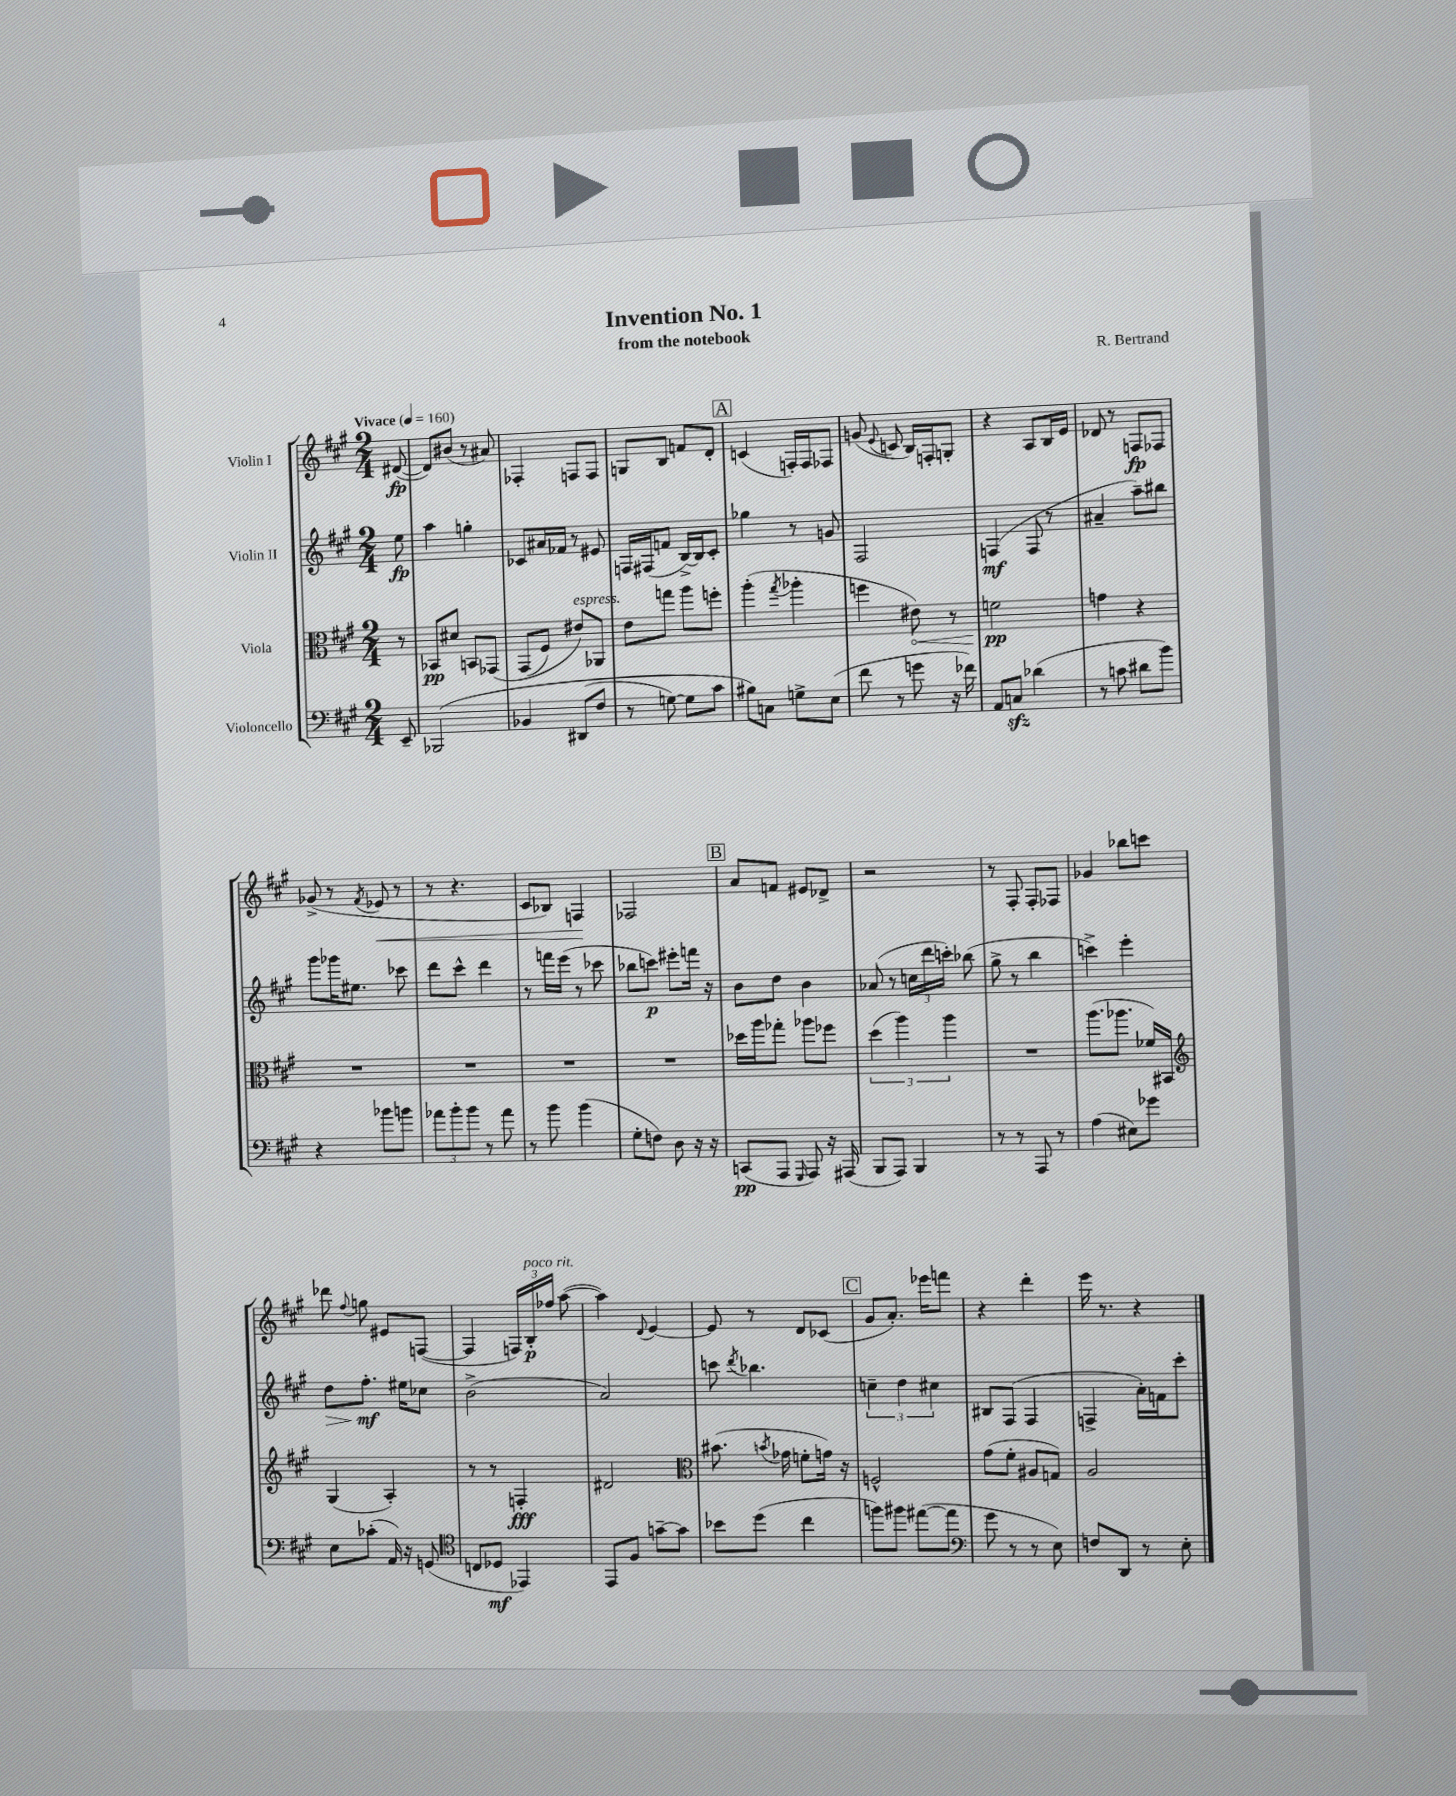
\header { title = "Invention No. 1" composer = "R. Bertrand" subtitle = "from the notebook" }
<<
\new StaffGroup <<
\new Staff = "s0" \with { instrumentName = "Violin I" } {
    \clef treble \key a \major \numericTimeSignature \time 2/4 \partial 8 \tempo "Vivace" 4 = 160
    \autoBeamOff dis'8~\fp( |
    dis'8[) bis'8]( r8 ais'8) |
    fes4-. f8[ f8] |
    g8[ b8] f'8[ d'8]-. |
    \mark \markup { \box "A" } c'4( f16[-.) f16 fes8] |
    g'8( \appoggiatura { e'8 } c'8 b16[) f16-. g8]-. |
    r4 a8[ b16 e'16] |
    des'8 r8 f8[\fp fes8] |
    ges'8->( r8 \acciaccatura { fis'8 } ees'8\< r8 |
    r8 r4. |
    cis'8[ bes8]) f4\! |
    fes2 |
    \mark \markup { \box "B" } a'8[ f'8] eis'8[ des'8]-> |
    r2 |
    r8 fis8-. fis8[-. fes8] |
    ges'4 bes''8[ c'''8] |
    des'''8 \appoggiatura { fis''8 } g''8 eis'8[ f8]~( |
    f4 \tuplet 3/2 { f16[) b16-.\p^\markup { \italic "poco rit." } fes''16] } a''8~( |
    a''4) \appoggiatura { d'8 } e'4~ |
    e'8 r8 d'8[ ces'8]( |
    \mark \markup { \box "C" } gis'8[ a'8.]-.) ees'''16[ f'''8] |
    r4 d'''4-. |
    e'''16 r8. r4 \bar "|." |
}
\new Staff = "s1" \with { instrumentName = "Violin II" } {
    \clef treble \key a \major \numericTimeSignature \time 2/4 \partial 8
    \autoBeamOff e''8\fp |
    a''4 g''4-. |
    ces'8[ ais'16 fes'16] r8 eis'8 |
    f16[ fis16( f'8] b16[~->) b16 cis'8]-. |
    \mark \markup { \box "A" } ges''4 r8 g'8 |
    fis2 |
    f4\mf( f8 r8 |
    ais'4-- a''8[--) bis''8] |
    gis'''8[ ges'''16 eis''8.] ces'''8 |
    d'''8[ cis'''8]-^ d'''4 |
    r8 f'''16[ e'''16]( r8 ces'''8 |
    bes''8[ c'''8]\p) eis'''8[-. f'''16] r16 |
    \mark \markup { \box "B" } b'8[ d''8] b'4 |
    aes'8( r8 \tuplet 3/2 { c''16[ d'''16 c'''16]-.) } bes''8( |
    gis''8-> r8 b''4 |
    c'''4->) e'''4-. |
    d''8[\> fis''8.]-.\mf\! eis''16[ ces''8] |
    b'2->( |
    a'2) |
    c'''8 \acciaccatura { d'''8 } bes''4. |
    \mark \markup { \box "C" } \tuplet 3/2 { c''4-- d''4 cis''4 } |
    bis8[ fis8]( fis4 |
    f4-> a'16[-.) f'16 cis'''8]-. \bar "|." |
}
\new Staff = "s2" \with { instrumentName = "Viola" } {
    \clef alto \key a \major \numericTimeSignature \time 2/4 \partial 8
    \autoBeamOff r8 |
    bes,8[\pp dis'8] b,8[ ges,8]\( |
    gis,8[( fis8]) eis'8[^\markup { \italic "espress." }\) aes,8] |
    e'8[ g''8] a''8[ f''8]-. |
    \mark \markup { \box "A" } a''4-.( \acciaccatura { gis''8 } aes''4-. |
    f''4 \once \override Hairpin.circled-tip = ##t eis'8\<) r8 |
    f'2\pp\! |
    g'4 r4 |
    R2 |
    R2 |
    R2 |
    R2 |
    \mark \markup { \box "B" } des''16[ a''16 ges''8]-. aes''8[ fes''8] |
    \tuplet 3/2 { d''4( a''4) a''4 } |
    R2 |
    a''8.[( aes''8.] fes'16[) bis,16] |
    \clef treble gis4( a4-.) |
    r8 r8 f4-.\fff |
    dis'2 |
    \clef alto bis'8.( \acciaccatura { b'8 } ges'16 f'8[-. g'16]) r16 |
    \mark \markup { \box "C" } f2-^ |
    gis'8[( fis'8]-. ais8[ g8]) |
    a2 \bar "|." |
}
\new Staff = "s3" \with { instrumentName = "Violoncello" } {
    \clef bass \key a \major \numericTimeSignature \time 2/4 \partial 8
    \autoBeamOff e,8-- |
    bes,,2\( |
    bes,4 dis,8[( fis8] |
    r8 g8~) g8[ cis'8] |
    \mark \markup { \box "A" } bis8[\) c8] g8[-> e8]( |
    fis'8 r8 g'8 r16 fes'16) |
    a,8[ c8]\sfz des'4( |
    r8 c'8 dis'8[ b'8]) |
    r4 bes'8[ b'8] |
    \tuplet 3/2 { aes'8[ b'8-. b'8] } r8 aes'8 |
    r8 b'8 b'4( |
    gis8[-. f8]) d8 r16 r16 |
    \mark \markup { \box "B" } c,8[\pp( a,,8] \grace { gis,,16 } a,,8) r16 ais,,16( |
    b,,8[ a,,8]) b,,4 |
    r8 r8 a,,8 r8 |
    a4( eis8[) ges'8] |
    e8[ ces'8]-.( a,16) r16 g,8( |
    \clef tenor c8[ des8]\mf ees,4) |
    e,8[ fis8] g'8[~-- g'8] |
    bes'8[ d''8]( cis''4 |
    \mark \markup { \box "C" } f''8[) fis''8] eis''8[~( eis''8] |
    \clef bass gis'8 r8 r8 e8) |
    f8[ d,8] r8 e8-. \bar "|." |
}
>>
>>
\layout { \context { \Score \remove "Bar_number_engraver" } }
